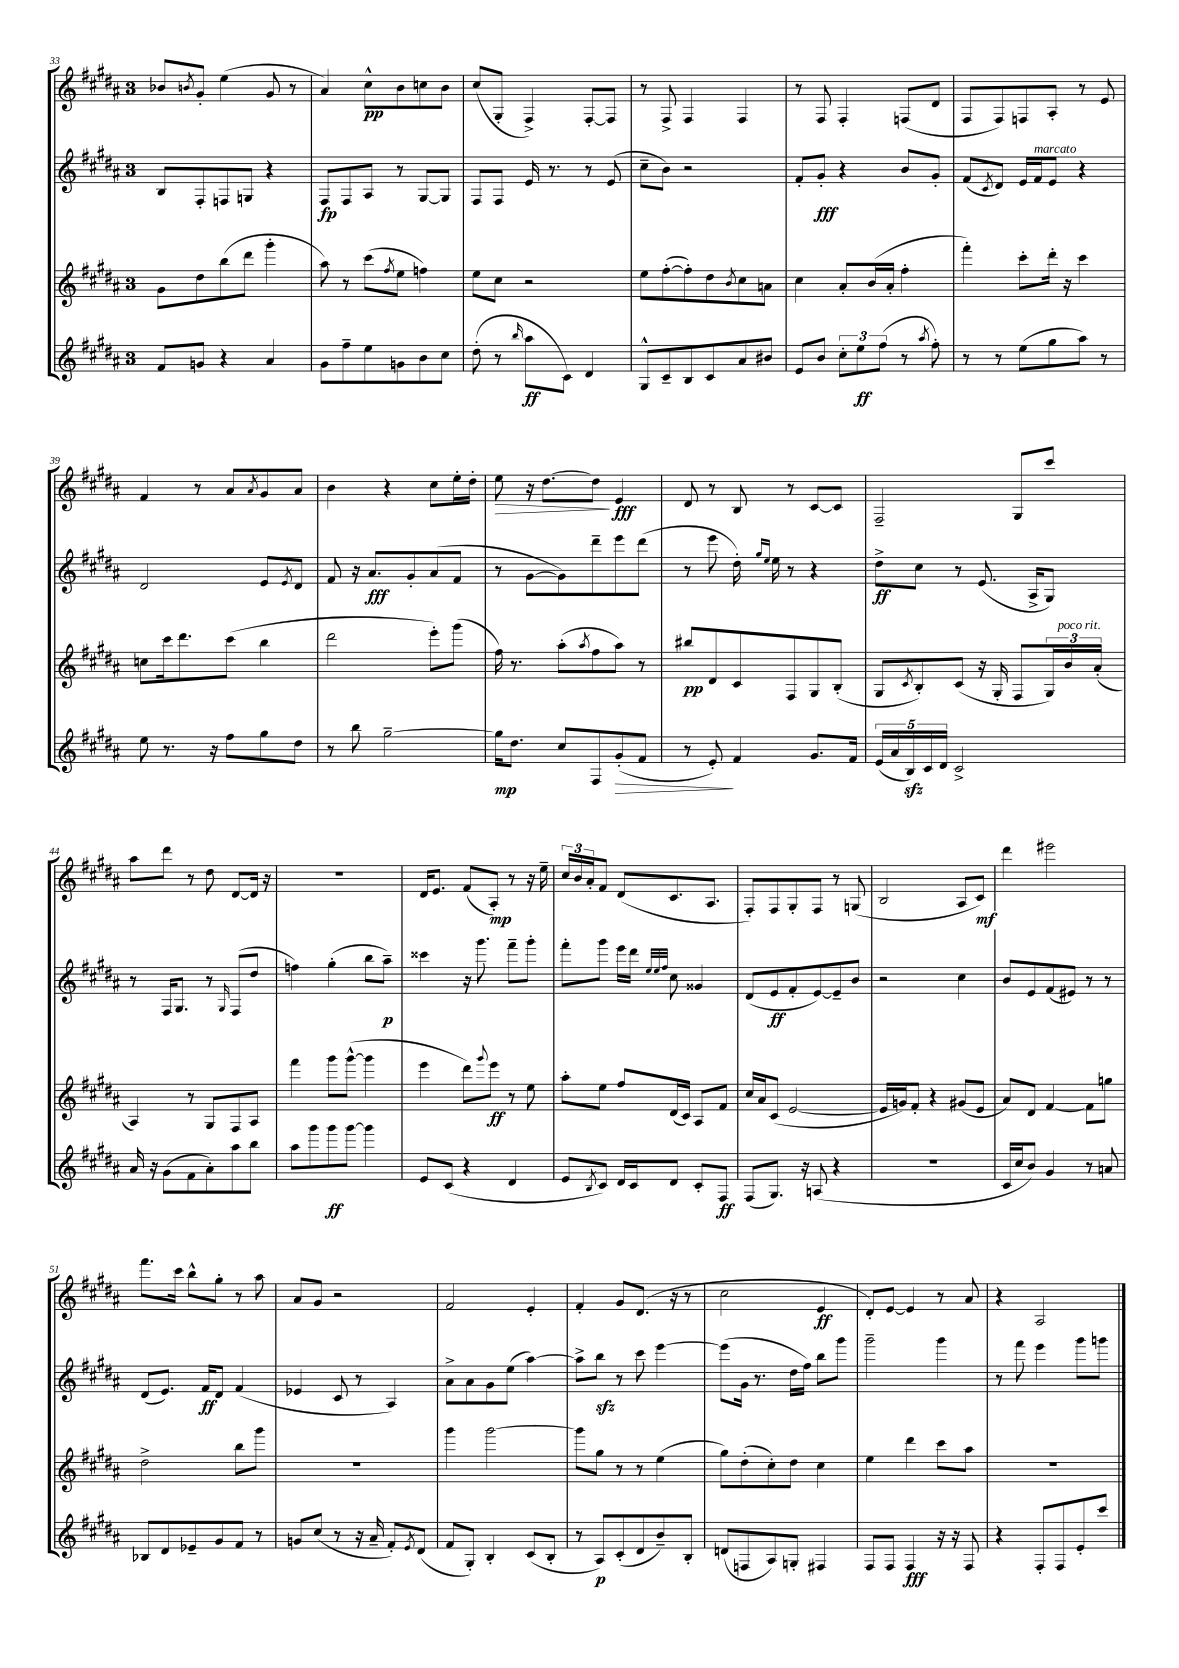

**kern	**kern	**kern	**kern
*staff4	*staff3	*staff2	*staff1
*clefG2	*clefG2	*clefG2	*clefG2
*k[f#c#g#d#a#]	*k[f#c#g#d#a#]	*k[f#c#g#d#a#]	*k[f#c#g#d#a#]
*M3/4	*M3/4	*M3/4	*M3/4
8f#	8g#	8B	8b-
.	.	.	8qb
8g	8dd#	8F#'	8g#'
4r	(8bb	8F	(4ee
.	8ddd#	8G	.
4a#	4ggg#'	4r	8g#
.	.	.	8r
=	=	=	=
8g#	8aa#)	8F#	4a#)
8ff#~	8r	8F#	.
8ee	(8ccc#	8A#	8cc#^^
.	8qff#	.	.
8g	8ee	8r	8b
8b	4ff)	[8G#	8cc
8cc#	.	8G#]	8b
=	=	=	=
(8dd#'	8ee	8F#	(8cc#
8r	8cc#	8F#	8G#'
16qqbb	.	.	.
8aa#	2r	16e	4F#^)
.	.	8.r	.
8c#)	.	.	.
4d#	.	8r	[8F#'
.	.	(8e	8F#]
=	=	=	=
8G#^^	8ee	8cc#~	8r
8c#~	([8ff#'	8b)	8F#^
8B	8ff#'])	2r	4F#
8c#	8dd#	.	.
.	8qb	.	.
8a#	8cc#	.	4F#
8b#	8a	.	.
=	=	=	=
8e	4cc#	8f#'	8r
8b	.	8g#'	8F#
12cc#'	8a#'	4r	4F#'
12ee	.	.	.
.	(16b	.	.
(12ff#	.	.	.
.	16a#'	.	.
8r	4ff#'	8b	(8F
8qaa#	.	.	.
8ff#')	.	8g#'	8d#
=	=	=	=
8r	4fff#')	(8f#	8F#
.	.	8qc#	.
8r	.	8d#)	8F#)
(8ee	8ccc#'	16e	8F
.	.	16f#	.
8gg#	16ddd#'	8e	8A#'
.	16r	.	.
8aa#)	4ccc#	4r	8r
8r	.	.	8e
=	=	=	=
8ee	8cc	2d#	4f#
8.r	16ccc#	.	.
.	8.ddd#	.	.
.	.	.	8r
16r	.	.	.
8ff#	(8ccc#	.	8a#
.	.	.	8qa#
8gg#	4bb	8e	8g#
.	.	8qe	.
8dd#	.	8d#	8a#
=	=	=	=
8r	2ddd#	8f#	4b
8bb	.	16r	.
.	.	8.a#	.
[2gg#~	.	.	4r
.	.	8g#'	.
.	8eee')	(8a#	8cc#
.	(8ggg#	8f#	16ee'
.	.	.	16dd#'
=	=	=	=
16gg#]	16ff#)	8r	8ee
8.dd#	8.r	.	.
.	.	[8g#	16r
.	.	.	[8.dd#
8cc#	(8aa#'	8g#])	.
.	8qaa#	.	.
8F#	8ff#	8ddd#~	8dd#]
(8g#'	8aa#)	8eee	4e
8f#	8r	(8ddd#	.
=	=	=	=
8r	8bb#	8r	8d#
8e')	8d#	8eee	8r
4f#	8c#	16dd#')	8B
.	.	16qqgg#	.
.	.	16qqee	.
.	.	16ee	.
.	8F#	8r	8r
8.g#	8G#	4r	[8c#
.	(8B'	.	8c#]
16f#	.	.	.
=	=	=	=
(20e	8G#	8dd#^	2F#~
20a#	.	.	.
20B)	.	.	.
.	8qc#	.	.
.	8B')	8cc#	.
20c#	.	.	.
20d#	.	.	.
2c#^	(8c#	8r	.
.	16r	(8.e	.
.	16G#'	.	.
.	8F#	.	8G#
.	.	16A#^	.
.	24G#)	8G#)	8ccc#
.	24b	.	.
.	(24a#'	.	.
=	=	=	=
16a#	4A#)	8r	8aa#
16r	.	.	.
(8g#	.	16F#	8ddd#
.	.	8.G#	.
8f#	8r	.	8r
8a#')	8G#	8r	8dd#
.	.	16qqG#	.
8aa#	8F#	(8F#	[8d#
8bb	8A#	8dd#	16d#]
.	.	.	16r
=	=	=	=
8aa#	4fff#	4ff)	2.r
8ggg#	.	.	.
8ggg#	8ggg#	(4gg#'	.
[8ggg#	([8ggg#^^	.	.
4ggg#]	4ggg#]	8bb	.
.	.	8aa#~)	.
=	=	=	=
8e	4eee	4ccc##	16d#
.	.	.	8.e
(8c#	.	.	.
4r	8ddd#)	16r	(8f#
.	.	8.ggg#	.
.	8qqggg#	.	.
.	8eee	.	8A#')
4d#	8r	8fff#~	8r
.	8ee	8ggg#'	16r
.	.	.	16ee~
=	=	=	=
8e	8aa#'	8fff#'	24cc#
.	.	.	24b
.	.	.	24a#'
8qB	.	.	.
8c#)	8ee	8ggg#	8f#
16d#	8ff#	16eee	(8d#
16c#	.	16ddd#	.
.	.	32qqee	.
.	.	32qqee	.
.	.	32qqff#	.
8d#	(16d#	8cc#	8.c#
.	16c#)	.	.
8c#'	8A#	4g##	.
.	.	.	8.A#
8F#	8f#	.	.
=	=	=	=
(8F#	16cc#	(8d#	8F#')
.	16a#	.	.
8.G#)	(8c#	8e	8F#
.	[2e	8f#'	8G#'
16r	.	.	.
(8A	.	[8e)	8F#
4r	.	8e~]	8r
.	.	8b	(8G
=	=	=	=
2.r	16e]	2r	2B
.	16g)	.	.
.	8f#'	.	.
.	4r	.	.
.	(8g#	4cc#	8A#
.	8e	.	8c#)
=	=	=	=
16c#	8a#)	8b	4ddd#
16cc#	.	.	.
8b)	8d#	8e	.
4g#	[4f#	(8f#	2eee#
.	.	8e#)	.
8r	8f#]	8r	.
8a	8gg	8r	.
=	=	=	=
8B-	2dd#^	(8d#	8.fff#
8d#	.	8.e)	.
.	.	.	16ccc#
8e-~	.	.	8bb^^
.	.	16f#	.
8g#	.	8d#	8gg#'
8f#	8bb	(4f#	8r
8r	8ggg#	.	8aa#
=	=	=	=
8g	2.r	4e-	8a#
(8cc#	.	.	8g#
8r	.	8c#	2r
16r	.	8r	.
16a#~	.	.	.
8f#')	.	4A#)	.
8qe	.	.	.
(8d#	.	.	.
=	=	=	=
8f#	4ggg#	8a#^	2f#
8G#')	.	8a#	.
4B'	[2ggg#	8g#	.
.	.	(8ee	.
(8c#	.	[4aa#)	4e'
8B'	.	.	.
=	=	=	=
8r	8ggg#]	8aa#^]	4f#'
8A#)	8gg#	8bb	.
(8c#'	8r	8r	8g#
8d#	8r	8ccc#	(8.d#
8b~)	(4ee	[4eee	.
.	.	.	16r
8B'	.	.	8r
=	=	=	=
(8d	8gg#)	(8eee]	2cc#
8F	(8dd#'	16g#	.
.	.	8.r	.
8A#)	8cc#')	.	.
8G'	8dd#	16dd#	.
.	.	16ff#)	.
4F#	4cc#	8bb	4e
.	.	8ggg#	.
=	=	=	=
8F#	4ee	2ggg#~	8d#')
8F#	.	.	[8e
4F#	4ddd#	.	4e]
16r	8ccc#	4ggg#	8r
16r	.	.	.
8F#	8aa#	.	8a#
=	=	=	=
4r	2.r	8r	4r
.	.	8fff#	.
8F#'	.	4eee	2A#
8F#	.	.	.
8e'	.	8ggg#	.
8ccc#	.	8ggg	.
==	==	==	==
*-	*-	*-	*-
